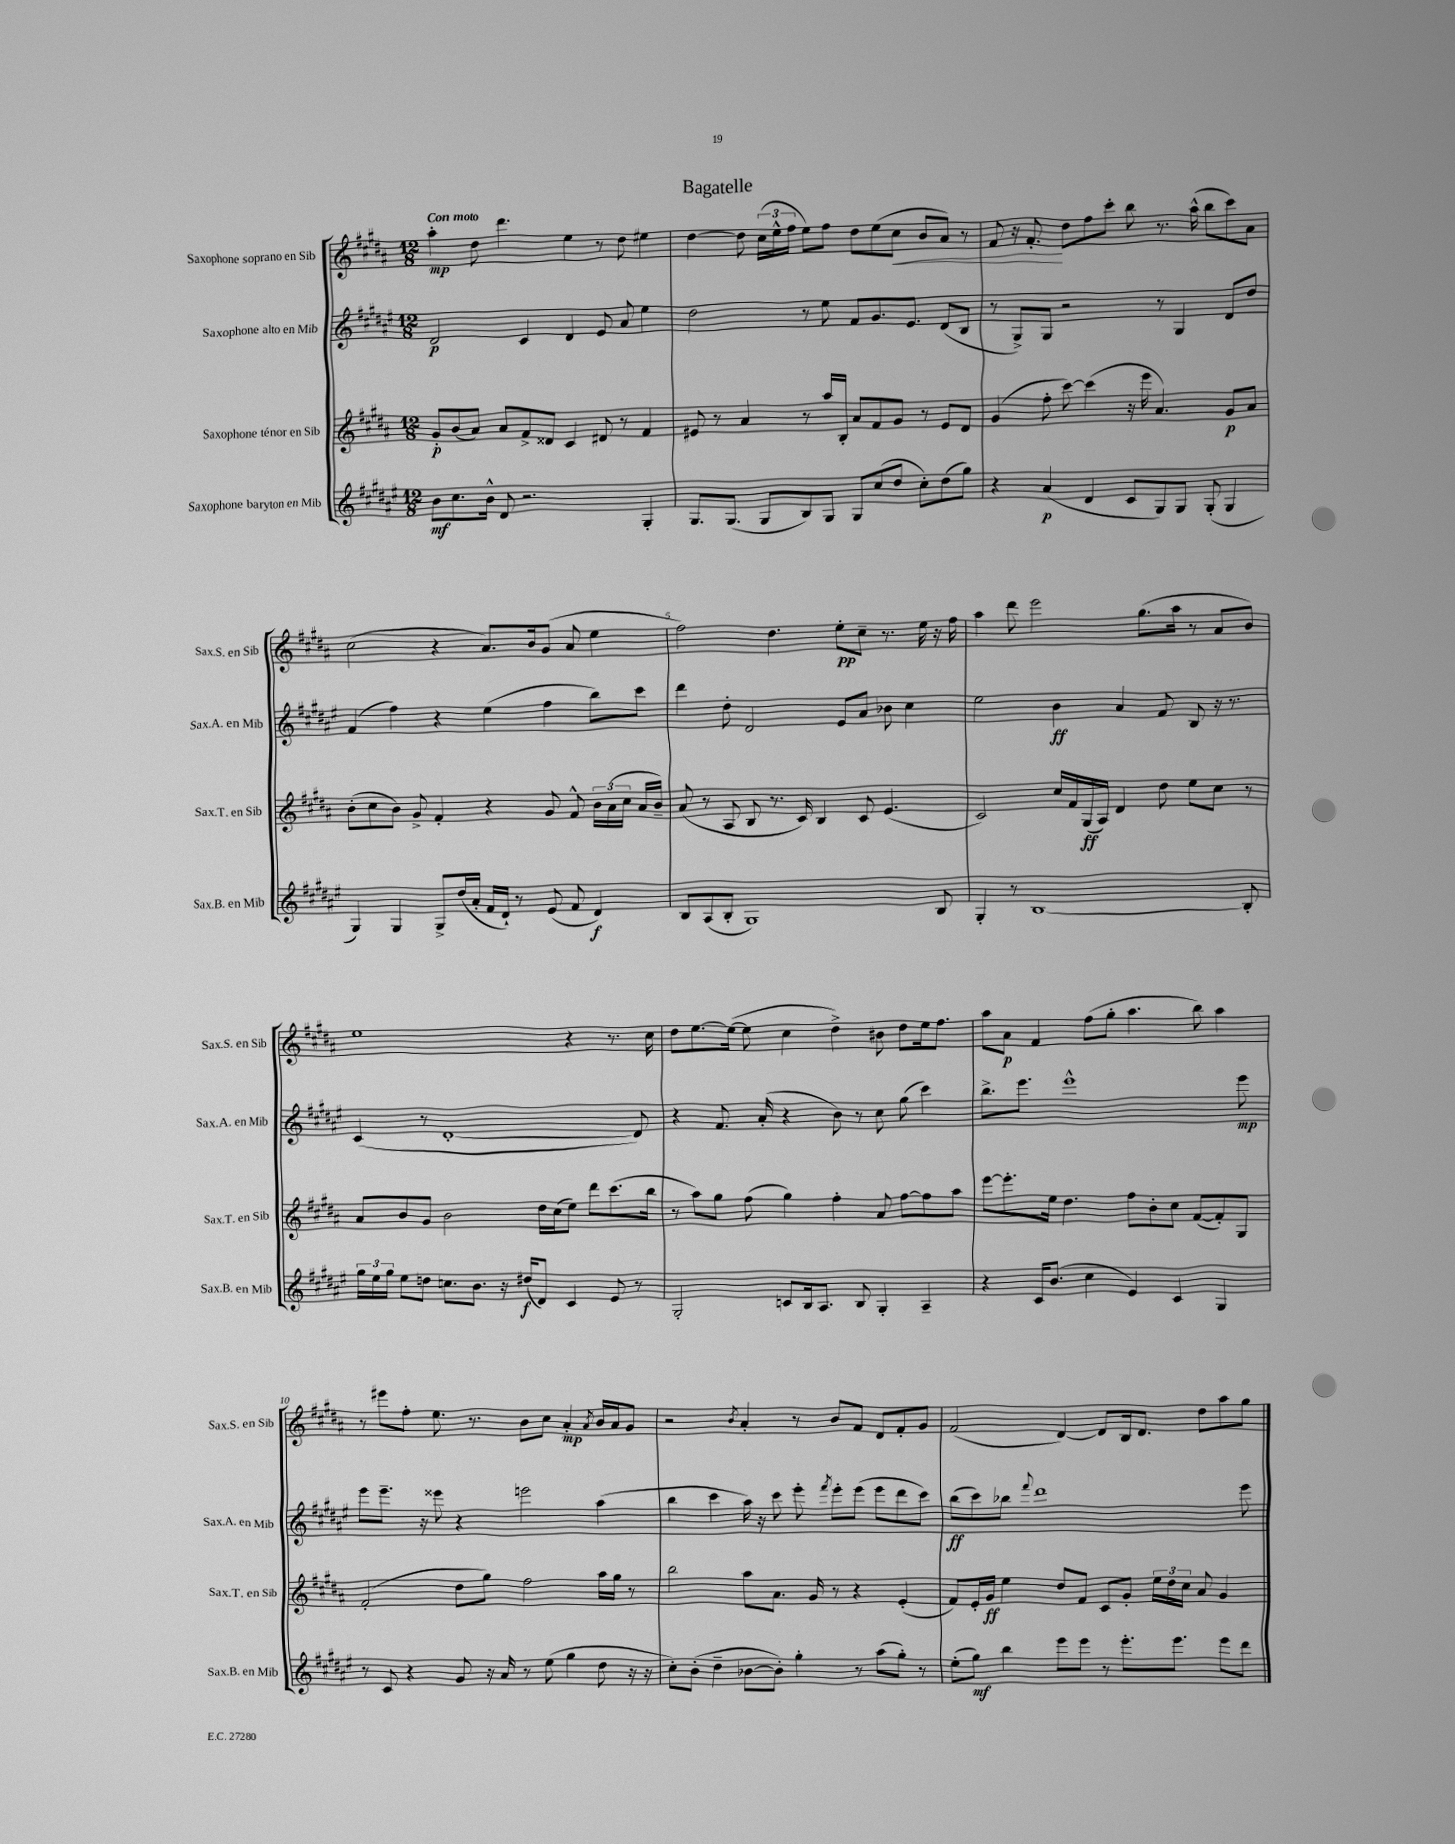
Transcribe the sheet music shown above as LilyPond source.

\header { title = "Bagatelle" }
<<
\new StaffGroup <<
\new Staff = "s0" \with { instrumentName = "Saxophone soprano en Sib" shortInstrumentName = "Sax.S. en Sib" } {
    \clef treble \key b \major \numericTimeSignature \time 12/8 \tempo "Con moto"
    \autoBeamOff ais''4-.\mp dis''8 dis'''4. e''4 r8 dis''8 eis''4 |
    dis''4~ dis''8 \tuplet 3/2 { cis''16[( e''16-^ fis''16] } e''8[) fis''8] dis''8[ e''8( cis''8]\< b'8[ ais'8]) r8 |
    fis'8 r16 fis'8.-.\! dis''8[ fis''8 cis'''8]-. b''8 r8. ais''16-^( b''8[ cis'''8) ais'8] |
    cis''2( r4 ais'8.[) b'16 gis'8]( ais'8 e''4 |
    fis''2) dis''4. e''8[-.\pp cis''8]-- r8. e''16 r16 fis''16 |
    ais''4 dis'''8 e'''2 gis''8.[( ais''16] r8 ais'8[ b'8]) |
    e''1 r4 r8. cis''16 |
    dis''8[ e''8.~ e''16]~( e''8 cis''4 dis''4->) bis'8 dis''8[ e''16 fis''8.] |
    ais''8[ ais'8]\p fis'4 fis''8[( gis''8]-. ais''4. b''8) ais''4 |
    r8 eis'''8[ fis''8]-. e''8. r8. b'8[ cis''8] ais'4-.\mp \acciaccatura { ais'8 } b'16[ ais'16 gis'8] |
    r2 \acciaccatura { b'8 } ais'4-. r8 b'8[ fis'8] dis'8[ fis'8-. gis'8] |
    fis'2( dis'4~) dis'8[ b16 dis'8.] dis''8[ ais''8 gis''8] \bar "|." |
}
\new Staff = "s1" \with { instrumentName = "Saxophone alto en Mib" shortInstrumentName = "Sax.A. en Mib" } {
    \clef treble \key fis \major \numericTimeSignature \time 12/8
    \autoBeamOff dis'2\p cis'4 dis'4 eis'8 ais'8 eis''4 |
    dis''2 r8 eis''8 fis'8[ gis'8. eis'8.] dis'8[( b8] |
    r8 gis8[->) gis8] r2 r8 gis4 dis'8[ dis''8] |
    fis'4( fis''4) r4 eis''4( fis''4 b''8[) cis'''8] |
    dis'''4 dis''8-. dis'2 eis'8[ ais'8] bes'8 cis''4 |
    eis''2 b'4\ff ais'4 fis'8 b8 r16 r8. |
    cis'4( r8 dis'1~-. dis'8) |
    r4 fis'8. ais'16-.( r4 b'8) r8 cis''8 gis''8( cis'''4) |
    b''8.[-> eis'''8.] eis'''1-^ eis'''8\mp |
    eis'''8[ eis'''8.]-- r16 eisis'''8 r4 e'''2 ais''4( |
    b''4 cis'''4 ais''16) r16 cis'''8 eis'''8-. \acciaccatura { fis'''8 } eis'''8[-. eis'''8]( eis'''8[ dis'''8 cis'''8]) |
    b''8[\ff( cis'''8) bes''8] \appoggiatura { fis'''8 } dis'''1 eis'''8 \bar "|." |
}
\new Staff = "s2" \with { instrumentName = "Saxophone ténor en Sib" shortInstrumentName = "Sax.T. en Sib" } {
    \clef treble \key b \major \numericTimeSignature \time 12/8
    \autoBeamOff gis'8[-.\p b'8( ais'8]) ais'8[ fis'8-> disis'8] cis'4 dis'8 r8 fis'4 |
    eis'8 r8 ais'4 r8 ais''16[ b16]-. ais'8[ fis'8 gis'8] r8 eis'8[ dis'8] |
    gis'4( fis''8-. cis'''8~) cis'''4( r16 e'''16 ais'4.) gis'8[\p ais'8] |
    b'8[-.( cis''8 b'8]) gis'8-> fis'4-. r4 gis'8 fis'8-^ \tuplet 3/2 { b'16[ ais'16( cis''16] } ais'16[ b'16]--) |
    ais'8( r8 ais8 b8 r8. cis'16) b4 cis'8 e'4.( |
    cis'2) cis''16[ fis'16 gis16\ff( ais16]) dis'4 dis''8 e''8[ cis''8] r8 |
    ais'8[ b'8 gis'8] b'2 dis''16[ cis''16( e''8]) dis'''8[ cis'''8.( b''16] |
    r8 ais''8[) gis''8] fis''8( gis''4) fis''4-. ais'8 fis''8[~ fis''8 ais''8] |
    e'''8[~ e'''8.-. e''16] dis''4. fis''8[ b'8-. cis''8] fis'8[~( fis'8-.) gis8] |
    fis'2-.( dis''8[ gis''8]) fis''2 ais''16[ gis''16] r8 |
    b''2 ais''8[ ais'8.] gis'16 r8 r4 e'4-.( |
    fis'8[) e'16-. gis'16]\ff e''4 dis''8[ fis'8] cis'8[ gis'8]-. \tuplet 3/2 { e''16[ dis''16 cis''16] } ais'8 gis'4 \bar "|." |
}
\new Staff = "s3" \with { instrumentName = "Saxophone baryton en Mib" shortInstrumentName = "Sax.B. en Mib" } {
    \clef treble \key fis \major \numericTimeSignature \time 12/8
    \autoBeamOff b'8[\mf cis''8. b'16]-^ dis'8 r2. gis4-. |
    gis8.[ gis8.]( gis8[ b8) gis8] gis8[ cis''8( dis''8] cis''8[-.) dis''8( gis''8]) |
    r4 ais'4\p( dis'4 cis'8[ gis8) gis8] gis8-.( gis4 |
    gis4) gis4 gis8[-> dis''16( ais'16]-. fis'16[ dis'16]-!) r8 eis'8( fis'8 dis'4\f) |
    b8[ ais8( b8]-. gis1) b8 |
    gis4-. r8 b1~ b8-. |
    \tuplet 3/2 { gis''16[ eis''16 gis''16] } eis''8[ d''8] c''8.[ b'8.] r16 dis''16[\f( dis'8]) cis'4 eis'8 r8 |
    gis2-. c'8[ b16 ais8.] b8 gis4-. ais4-- |
    r4 cis'16[ b'8.]( cis''4 eis'4) cis'4 gis4 |
    r8 cis'8 r4 gis'8 r16 ais'16 r8 eis''8( gis''4 dis''8 r16 r16 |
    cis''8[-.) b'8]-.( dis''4-- bes'8[~ bes'8]-.) gis''4-. r8 ais''8[( gis''8]-.) r8 |
    eis''8[-.( gis''8]\mf) b''4 eis'''8[ eis'''8] r8 eis'''8.[-. eis'''8.] eis'''8[ dis'''8] \bar "|." |
}
>>
>>
\layout { \context { \Score \override BarNumber.break-visibility = ##(#f #t #t) barNumberVisibility = #(every-nth-bar-number-visible 5) } }
